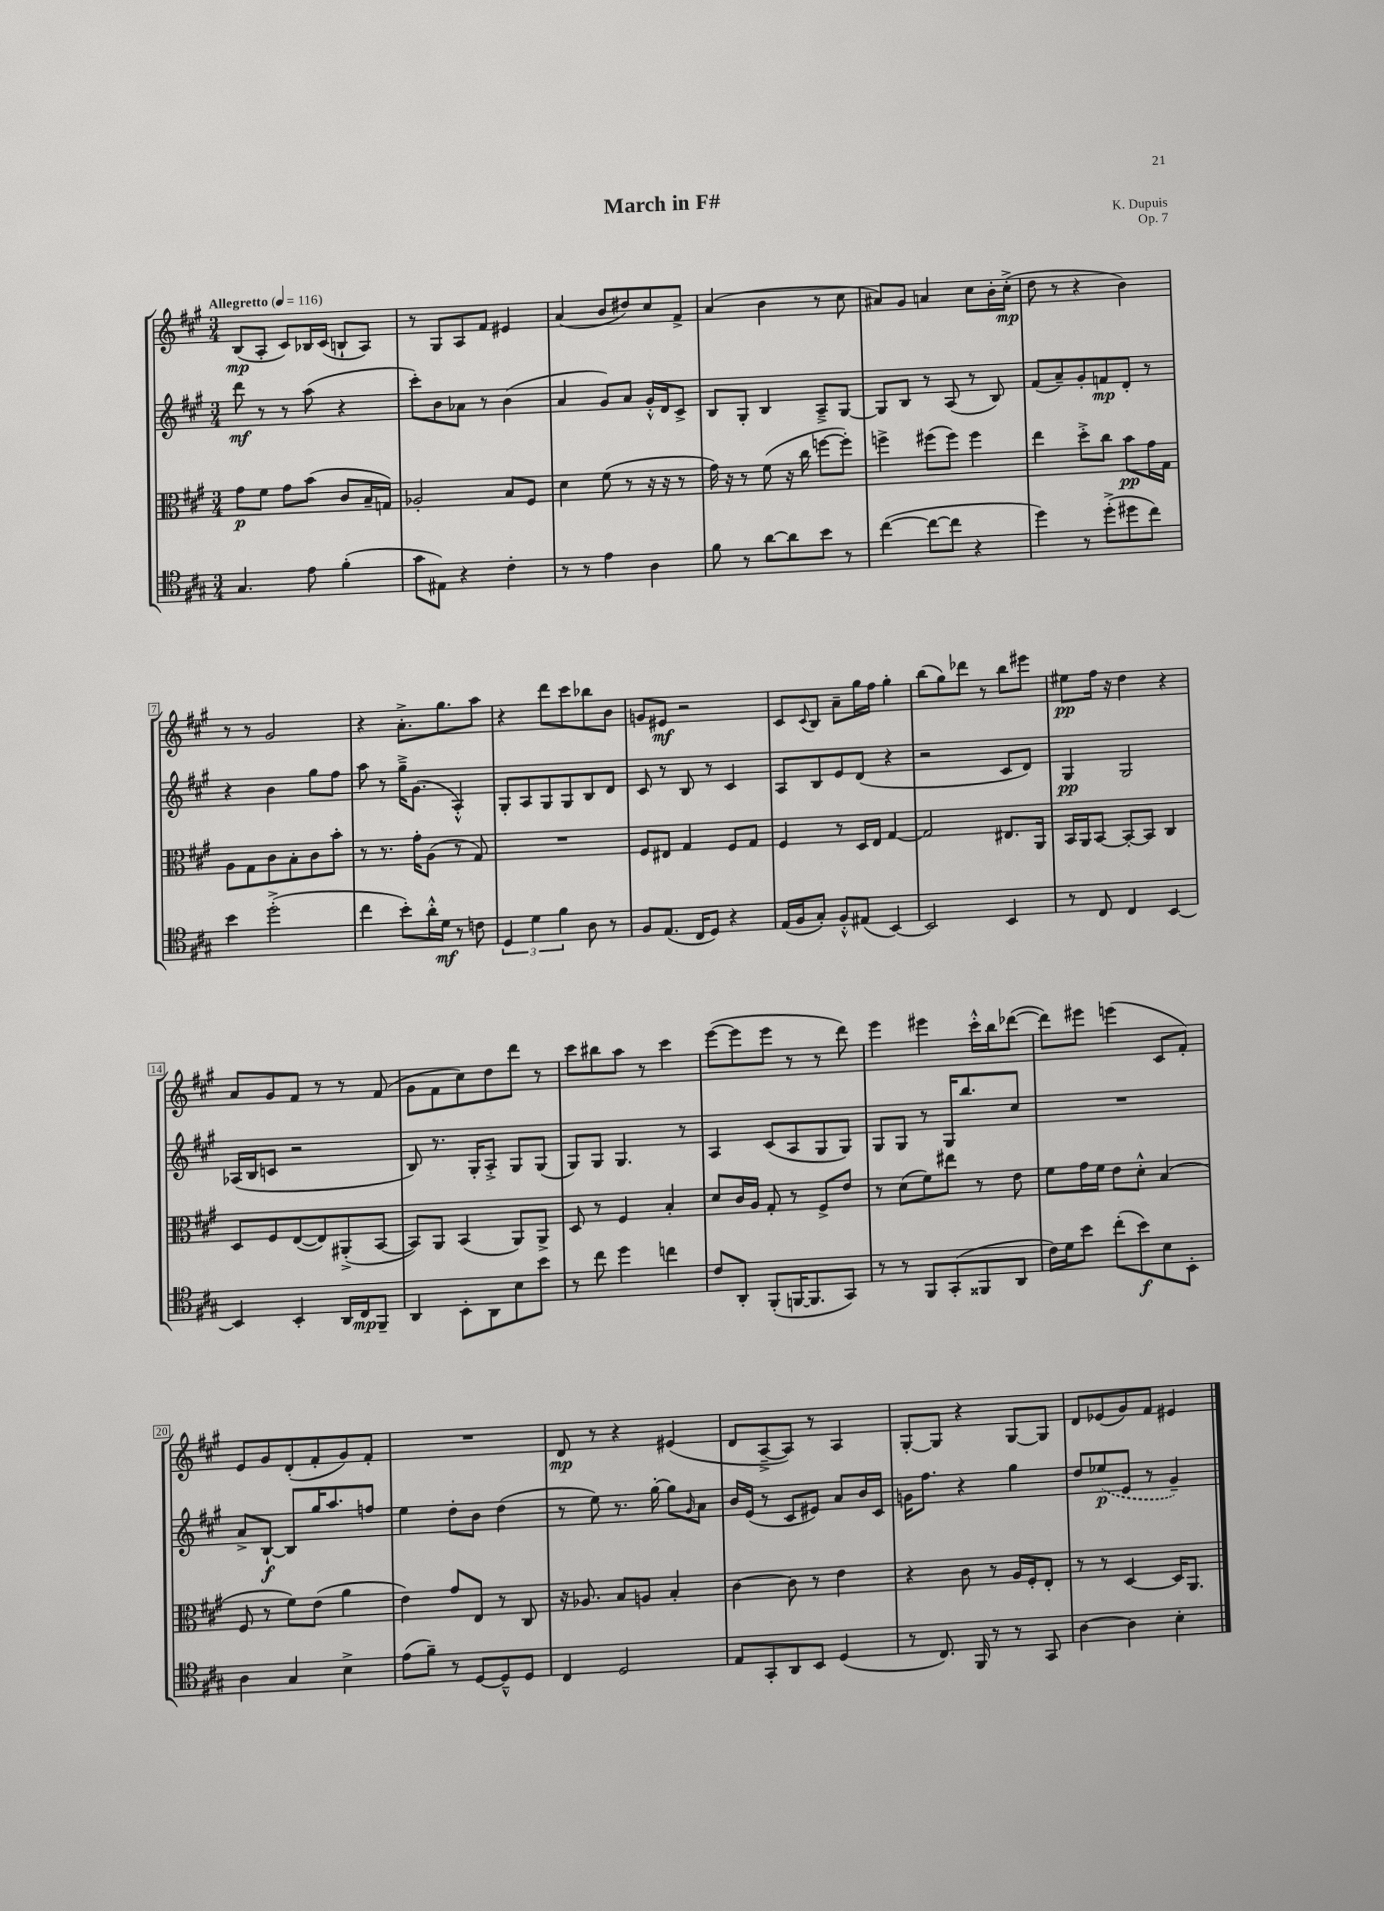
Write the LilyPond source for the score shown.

\header { title = "March in F#" composer = "K. Dupuis" opus = "Op. 7" }
<<
\new StaffGroup <<
\new Staff = "s0" {
    \clef treble \key a \major \numericTimeSignature \time 3/4 \tempo "Allegretto" 4 = 116
    b8\mp( a8-. cis'8) bes16 cis'16( b8-! a8) |
    r8 gis8 a8 fis'8 eis'4 |
    a'4( b'8 dis''8) cis''8 fis'8-> |
    a'4( b'4 r8 cis''8 |
    ais'8) gis'8 a'4 cis''8 b'16-. cis''16-.->\mp( |
    d''8 r8 r4 b'4) |
    r8 r8 gis'2 |
    r4 a'8.-.-> gis''8. a''8 |
    r4 d'''8 cis'''8 bes''8 b'8 |
    g'8 eis'8\mf r2 |
    cis'8 \appoggiatura { cis'8 } b8 a'8-- gis''16 fis''16 gis''4-. |
    b''8( gis''8) des'''8 r8 b''8 eis'''8 |
    eis''8\pp fis''16 r16 d''4 r4 |
    a'8 gis'8 fis'8 r8 r8 fis'8( |
    gis'8 fis'8 cis''8) d''8 d'''8 r8 |
    cis'''8 bis''8 a''8 r8 cis'''4 |
    e'''8~( e'''8 e'''8 r8 r8 d'''8) |
    e'''4 eis'''4 cis'''16-.-^ b''16 des'''8~( |
    des'''8) eis'''8 e'''4( cis'8 fis'8-.) |
    e'8 gis'8 d'8-.( fis'8-. gis'8) fis'8-. |
    R2. |
    d'8\mp r8 r4 eis'4( |
    d'8 a8~---> a8) r8 a4 |
    gis8~-. gis8 r4 gis8~ gis8 |
    d'8 ees'8( gis'8) fis'8 eis'4 \bar "|." |
}
\new Staff = "s1" {
    \clef treble \key a \major \numericTimeSignature \time 3/4
    d'''8\mf r8 r8 a''8( r4 |
    cis'''8-.) b'8 aes'8 r8 b'4( |
    a'4 gis'8) a'8 gis'16-.-^ d'16 cis'8-> |
    b8 gis8-. b4 a8---> gis8~ |
    gis8 b8 r8 a8( r8 b8) |
    fis'8( a'8--) gis'8-. f'8\mp d'8-. r8 |
    r4 b'4 gis''8 fis''8 |
    a''8 r8 gis''16---> gis'8.( a4-.-^) |
    gis8-. a8 gis8 gis8 b8 d'8 |
    cis'8 r8 b8 r8 cis'4 |
    a8 b8 e'8 d'8( r4 |
    r2 cis'8 d'8) |
    gis4\pp gis2 |
    aes16( b16 c'8 r2 |
    b8) r8. gis16-. a8-.-> gis8 gis8( |
    gis8) gis8 gis4. r8 |
    a4 cis'8( a8 gis8 gis8) |
    gis8 gis8 r8 gis16 b''8. cis''8 |
    R2. |
    a'8-> b8~-!\f b8 gis''16 a''8. f''8 |
    e''4 d''8-. b'8 d''4( |
    r8 e''8) r8. gis''16~-. gis''8 \grace { gis'16 } a'8 |
    b'16 e'16( r8 cis'8 eis'8) a'8 b'16 cis'16 |
    g'16 fis''8. r4 gis''4 |
    d''8 \once \slurDashed ees''8\p( e'8 r8 gis'4--) \bar "|." |
}
\new Staff = "s2" {
    \clef alto \key a \major \numericTimeSignature \time 3/4
    gis'8\p fis'8 gis'8 b'8( cis'8 b16-- g16) |
    aes2-. b8 fis8 |
    d'4 fis'8( r8 r16 r16 r8 |
    gis'16) r16 r8 fis'8( r16 cis''16 f''8~ f''8-.) |
    f''4-> fis''8( fis''8) fis''4 |
    e''4 d''8-.-> cis''8 b'8\pp gis'16 gis16 |
    a8 gis8 cis'8 b8-. cis'8 b'8-. |
    r8 r8. gis'16-. a8( r8 gis8) |
    R2. |
    fis8 eis8 gis4 fis8 gis8 |
    fis4 r8 d16 e16 gis4~ |
    gis2 eis8. a,16 |
    b,16 a,16 b,8~ b,8~-. b,8 cis4 |
    d8 fis8 e8~( e8) ais,8-.->( b,8~ |
    b,8) a,8 b,4( a,8) a,8-> |
    d8 r8 fis4 b4-. |
    d'8 cis'16 a16 gis8-. r8 fis8-> e'8 |
    r8 d'8( fis'8) eis''8 r8 e'8 |
    fis'8 gis'16 fis'16 e'8 d'8-.-^ b4( |
    fis8 r8 fis'8) e'8( a'4 |
    e'4) gis'8 e8 r8 cis8 |
    r16 aes8. b8 a8 b4-. |
    cis'4~ cis'8 r8 e'4 |
    r4 cis'8 r8 a16 fis16-. e8-. |
    r8 r8 d4~ d16 a,8. \bar "|." |
}
\new Staff = "s3" {
    \clef tenor \key a \major \numericTimeSignature \time 3/4
    gis4. e'8 fis'4-.( |
    gis'8 eis8) r4 cis'4-. |
    r8 r8 e'4 a4 |
    fis'8 r8 a'8~ a'8 b'8 r8 |
    cis''4~( cis''8~ cis''8 r4 |
    d''4) r8 d''8-.->( dis''8 cis''8) |
    b'4 d''2-.->( |
    cis''4 b'8-.) a'16-.-^ d'16\mf r8 c'8 |
    \tuplet 3/2 { d4 d'4 fis'4 } a8 r8 |
    fis8 e8.( cis16 d8) r4 |
    e16( fis16 gis8-.) fis8-.-^ eis8( b,4~) |
    b,2 b,4 |
    r8 cis8 cis4 b,4~ |
    b,4 b,4-. a,16 cis16\mp fis,8-- |
    a,4 b,8-. a,8 b8 b'8 |
    r8 cis''8 d''4 c''4 |
    cis'8 a,8-. fis,8-.( f,16~ f,8. gis,8) |
    r8 r8 fis,8 gis,8-.( fisis,8 a,8 |
    cis'16) d'16 b'8 cis''8-.( b'8\f) b8 b,8-. |
    a4 gis4 b4-> |
    e'8( fis'8--) r8 d8~ d8---^ d8 |
    cis4 d2 |
    e8 gis,8-. a,8 b,8 d4( |
    r8 cis8.) fis,16 r8 r8 gis,8 |
    a4~ a4 b4-. \bar "|." |
}
>>
>>
\layout { \context { \Score \override BarNumber.stencil = #(make-stencil-boxer 0.1 0.3 ly:text-interface::print) } }
